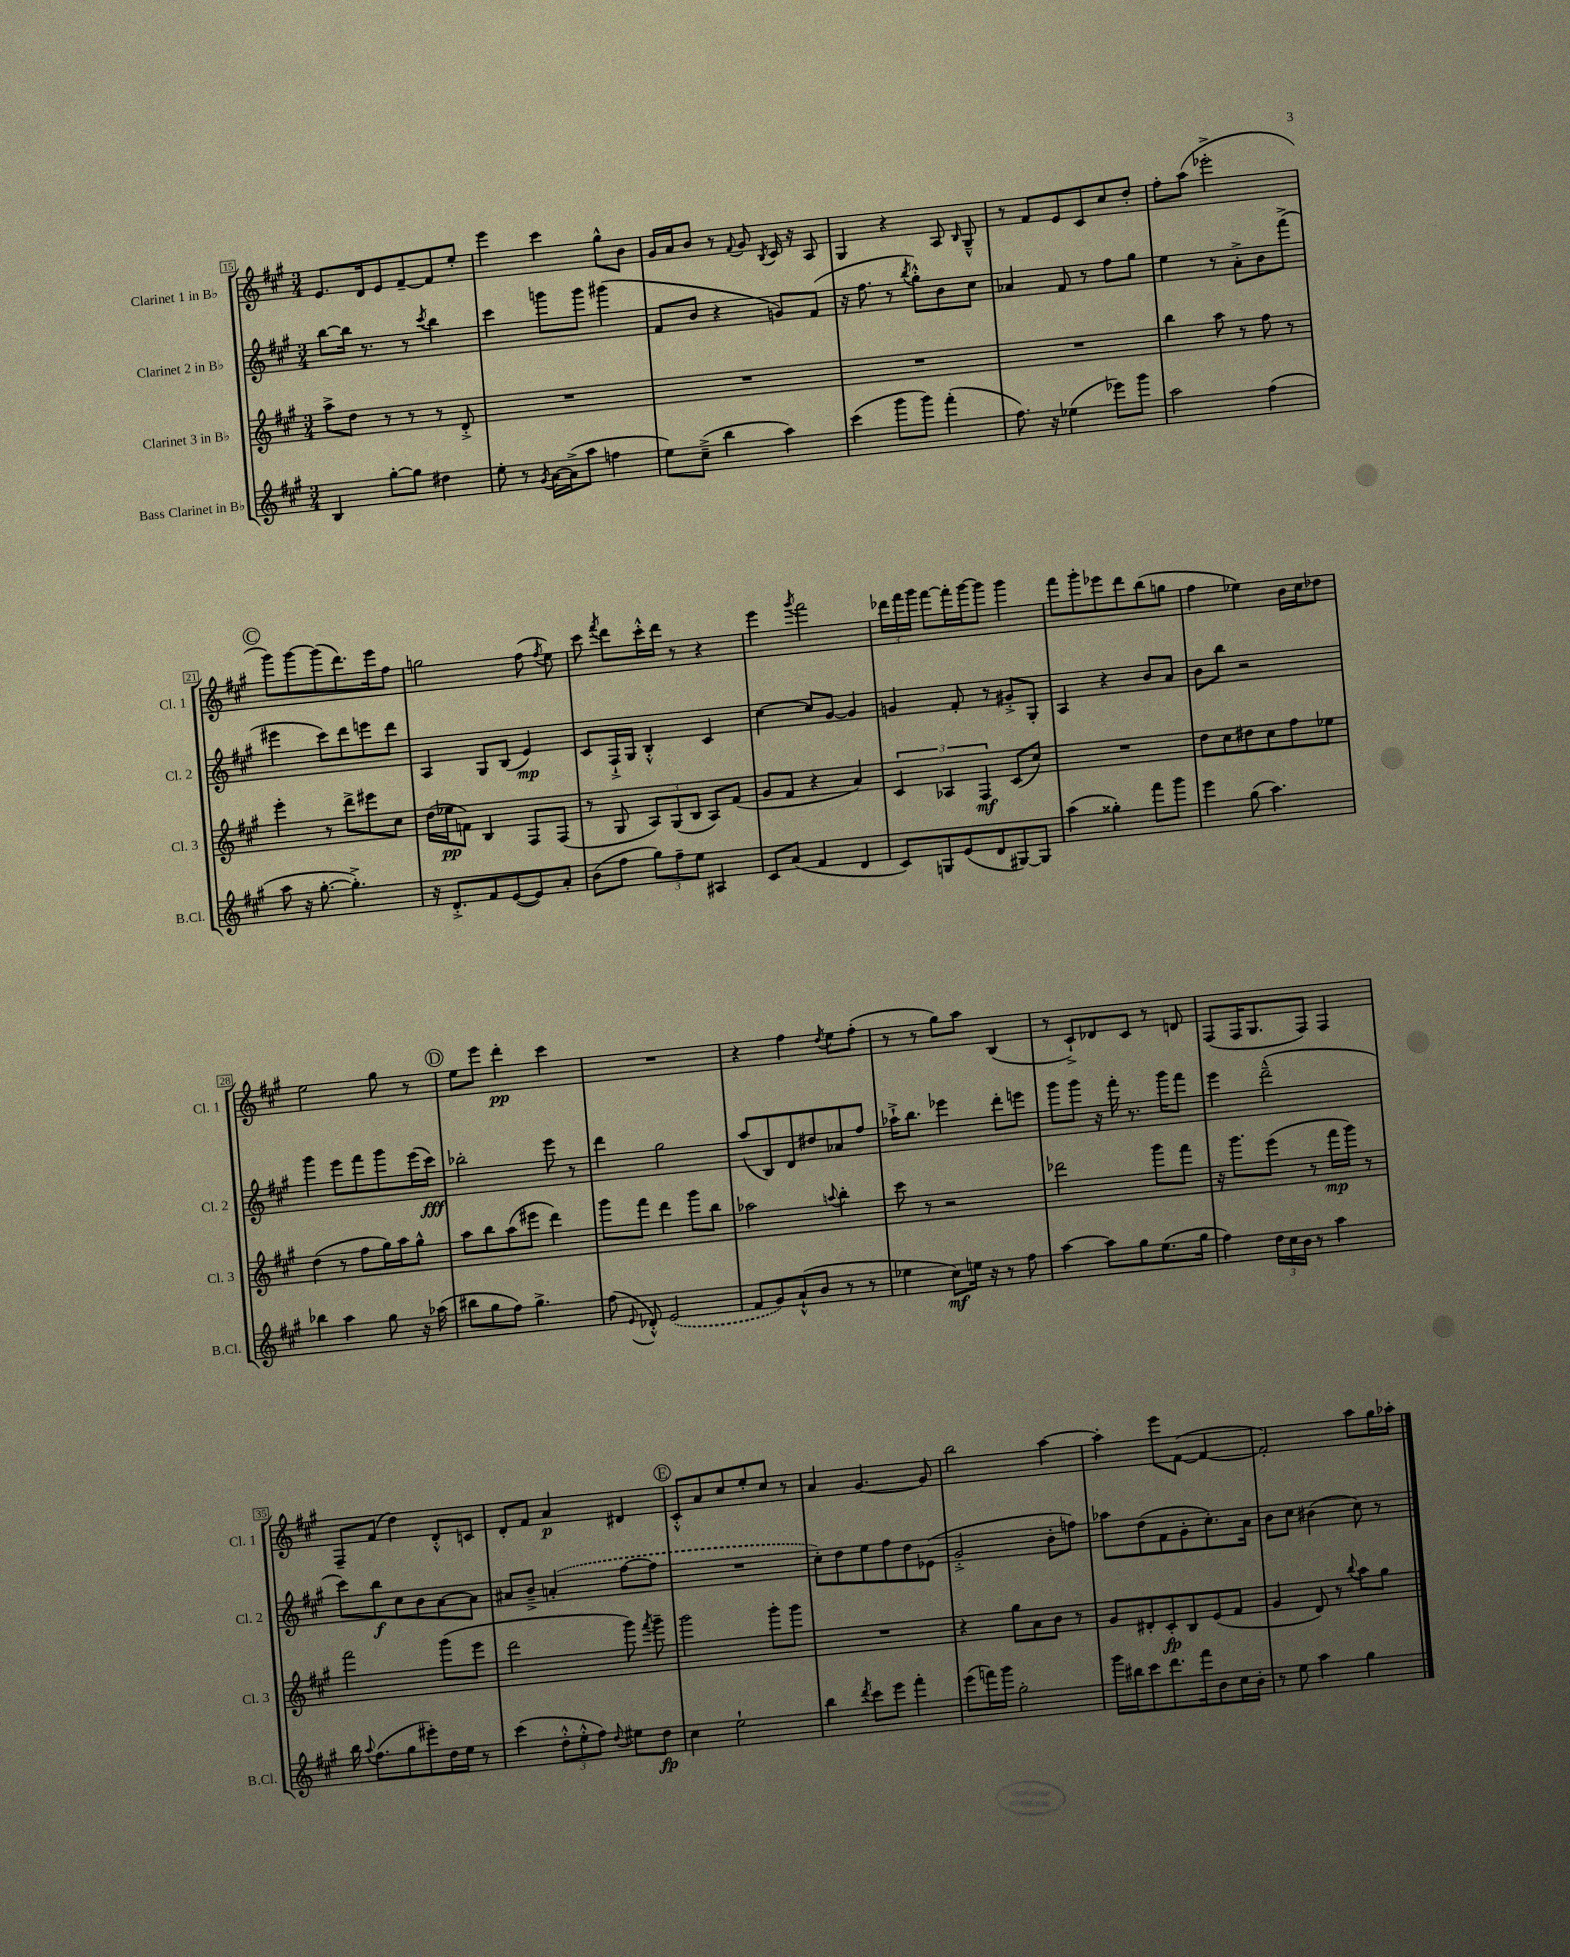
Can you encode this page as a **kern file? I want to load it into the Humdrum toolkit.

**kern	**kern	**kern	**kern
*staff4	*staff3	*staff2	*staff1
*clefG2	*clefG2	*clefG2	*clefG2
*k[f#c#g#]	*k[f#c#g#]	*k[f#c#g#]	*k[f#c#g#]
*M3/4	*M3/4	*M3/4	*M3/4
4B/	8aa^\L	[8bb\L	8.e/L
.	8dd\J	16bb\]Jk	.
.	.	8.r	16d/k
[8gg#'\L	8r	.	8e/
8gg#\]J	8r	8r	[8f#~/
.	.	8qccc#/	.
4dd#\	8r	4bb\	8f#/]
.	8d'^/	.	8ee'/J
=	=	=	=
8ee'\	2.r	4ccc#\	4eee\
8r	.	.	.
8qg#/	.	.	.
[16a\LL	.	8ggg\L	4ccc#\
(16a^\]J	.	.	.
8aa\J	.	8ggg\J	.
4ff\	.	(4ggg#\	8gg#^^\L
.	.	.	8b\J
=	=	=	=
8ee\L)	2.r	8f#/L	16g#/LL
.	.	.	16a/J
(8cc#~^\J	.	8b/J	8b/J
4bb\	.	4r	8r
.	.	.	8qqf#/
.	.	.	8g#/
.	.	.	8qB/
4aa\)	.	8g/L)	16c#/
.	.	.	16r
.	.	(8f#/J	8A/
=	=	=	=
(4ccc#\	2.r	16r	4G#/
.	.	8.ff#\	.
8ggg#\L	.	8r	4r
.	.	8qbb/	.
8ggg#\J)	.	8gg#'^^\L)	.
(4fff#'\	.	8b\	8A/
.	.	.	16qqB/
.	.	8cc#\J	8G#~^^/
=	=	=	=
8.ff#\)	2.r	4a-/	8r
.	.	.	8f#/L
16r	.	.	.
(4ee-\	.	8f#/	8e/
.	.	8r	8c#/
8eee-\L)	.	8ff#\L	8cc#/
8ggg#\J	.	8gg#\J	8dd'/J
=	=	=	=
2aa\	4bb\	4ee\	8ff#'\L
.	.	.	(8aa\J
.	8aa\	8r	2eee-'^\
.	8r	8a'^\L	.
(4ff#\	8ff#\	8b\	.
.	8r	(8fff#^\J	.
=	=	=	=
8aa\	4eee'\	4eee#\	8ggg#\L)
16r	.	.	[8ggg#\
[8.gg#'\	.	.	.
.	8r	8ccc#\L)	(8ggg#\]
4.gg#'^\])	8ddd^\L	8ddd\	8.ddd\)
.	8eee#\	8eee\	.
.	.	.	16eee\k
.	8cc#\J	8ddd\J	8ff#\J
=	=	=	=
16r	(16dd\LL	4A/	2gg\
8.d'^/L	16ee-\J	.	.
.	8f\J)	.	.
8f#/	4B/	8G#/L	.
([8e/	.	(8B/J	.
8e/])	8F#/L	4e/)	(8ff#\
.	.	.	8qff#/
8a'/J	(8F#/J	.	8ee\)
=	=	=	=
(8b\L	8r	8c#/L	8ccc#\
.	.	.	8qfff#/
8ff#\J	8G#/	16F#`^/L	8ddd\L
.	.	16G#/JJ	.
12gg#\L)	12A/L)	4B'^^/	16ccc#'^^\L
.	.	.	16ddd\JJ
12ff#~\	(12G#/	.	.
.	.	.	8r
12ee\J	12B/J	.	.
4A#/	8A/L)	4c#/	4r
.	(8f#/J	.	.
=	=	=	=
8c#/L	8g#/L	[4cc#\	4eee\
(8a/J	8f#/J	.	.
.	.	.	8qggg#/
4f#/	4r	8cc#/]L	2fff#\
.	.	[8g#/J	.
4d/	4a/)	4g#/]	.
=	=	=	=
8c#/L)	6c#/	4g/	24ddd-\LL
.	.	.	24fff#\
.	.	.	24ggg#\JJ
8G/	.	.	[8fff#\L
.	6A-/	.	.
(8e/	.	8f#'/	16fff#'\]L
.	.	.	[16ggg#\J
.	6F#/	.	.
8d/	.	8r	8ggg#\]J
[8G#/)	(8c#/L	8g#'^/L	4ggg#\
8G#/]J	8cc#/J)	8G#'/J	.
=	=	=	=
(4aa\	2.r	4A/	8fff#\L
.	.	.	8ggg#'\
4gg##'\)	.	4r	8eee-\
.	.	.	8ddd\
8fff#\L	.	8b/L	(8bb\
8ggg#\J	.	8a/J	8gg\J
=	=	=	=
4eee\	8dd\L	8b\L	4ff#\
.	8cc#\	8bb\J	.
(8gg#\	8dd#\	2r	4ee-\)
4.aa\)	8cc#\	.	.
.	8ff#\	.	16b\LL
.	.	.	16cc#\J
.	8ee-\J	.	8dd-\J
=	=	=	=
4bb-\	(4dd\	4ggg#\	2ee\
4aa\	8r	8eee\L	.
.	8ff#\L	8fff#\	.
8gg#\	16gg#\L)	8ggg#\	8gg#\
.	16aa\J	.	.
16r	8gg#^^\J	(16eee\L	8r
(16aa-\	.	16ccc#\JJ)	.
=	=	=	=
8bb#\L	8aa\L	2bb-'\	8ee\L
8gg#\	8bb\	.	8eee\J
8ff#\J)	(8aa\	.	4ddd'\
4.gg#^\	8eee#\J	.	.
.	4ddd\)	8eee\	4ccc#\
.	.	8r	.
=	=	=	=
(8ff#\	8ggg#\L	4ddd\	2.r
8qqe/	.	.	.
8d-'^^/)	8fff#\J	.	.
(2e/	4ddd\	2gg#\	.
.	8ggg#\L	.	.
.	8bb\J	.	.
=	=	=	=
8f#/L	2aa-\	(8aa/L	4r
8g#/)	.	8B/)	.
(8a`^^/	.	8d/	4ff#\
8b/J	.	8dd#/	.
.	8qqaa/	.	8qdd/
8r	4bb'\	8a-/	8ee\L
8r	.	8ff#/J	(8ff#'\J
=	=	=	=
4ee-\	8ccc#\	16aa-`^\LK	8r
.	.	8.bb\J	.
.	8r	.	8r
8cc#\L)	2r	4eee-\	8gg#\L)
16ee\Jk	.	.	8aa\J
16r	.	.	.
8r	.	8ddd'\L	(4B/
8ff#\	.	8eee\J	.
=	=	=	=
[4aa\	2ddd-\	8ggg#\L	8r
.	.	8ggg#\J	8c#`^/L)
8aa\]L	.	16r	8d-/
.	.	16fff#'\	.
8gg#\	.	8.r	8c#/J
(8.ee\	8ggg#\L	.	8r
.	.	16ggg#\LK	.
.	8fff#\J	8fff#\J	8d/
16gg#\Jk	.	.	.
=	=	=	=
4ff#\)	16r	4eee\	(8F#/L
.	8.ggg#\L	.	.
.	.	.	16F#/K
.	.	.	8.G#/
24dd\LL	(8eee\J	(2ddd~^^\	.
24cc#\	.	.	.
24b\JJ	.	.	.
8r	8r	.	8F#/J)
4aa\	16fff#\LL	.	4F#/
.	16ggg#\JJ)	.	.
.	8r	.	.
=	=	=	=
16bb\	2fff#\	8ccc#\L)	8F#~/L
8qqaa/	.	.	.
(8.ff#\L	.	.	.
.	.	8bb\	(8f#/J
8gg#\	.	8cc#\	4dd\)
8eee#'\)	.	8b\	.
16dd\L	(8ggg#\L	[8a\	8d'^^/L
16ee\JJ	.	.	.
8r	8eee\J	8a\]J	8c/J
=	=	=	=
(4ccc#\	2ddd\	8a#/L	8d'/L
.	.	8b~^/J	8f#/J
12dd'^^\L	.	(4a'/	4a/
12ee'^^\	.	.	.
12ff#\J)	.	.	.
8qqdd/	.	.	.
8ee#\L	8ggg#\)	[8ff#\L	4d#/
.	8qfff#/	.	.
8dd\J	8ggg#~\	8ff#\]J	.
=	=	=	=
4cc#\	2ggg#\	2.r	8c#'^^/L
.	.	.	8a/
2ee`\	.	.	8cc#/
.	.	.	8ee'/
.	8ggg#'\L	.	8cc#/J
.	8ggg#\J	.	8r
=	=	=	=
4bb\	2.r	8cc#'\L)	4a/
.	.	8dd\	.
8qddd/	.	.	.
8ccc#\L	.	8ee\	[4.g#/
8eee\J	.	8ff#\	.
4fff#'\	.	8dd\	.
.	.	(8e-\J	8g#/]
=	=	=	=
(8eee\L	4r	2g#'^/	2bb\
16fff\L)	.	.	.
16ggg#\JJ	.	.	.
2gg#'\	8gg#\L	.	.
.	8a\	.	.
.	8b\J	8b'\L	[4aa\
.	8r	8ff\J)	.
=	=	=	=
16ggg#\LL	8g#/L	8aa-\L	4aa'\]
16bb#\J	.	.	.
8ccc#\	8d#'/	(8dd\	.
8.ddd\	8c#'/	8f#\	8eee\L
.	8B/	8g#'\	([8f#\J
16fff#\k	.	.	.
8b\	(8e/	8.cc#'\)	4f#/_
16cc#\L	8f#/J	.	.
16b'\JJ	.	16a\Jk	.
=	=	=	=
8r	4g#/	8b\L	2f#'/])
8ee\	.	8cc#\J	.
4aa\	8d/)	(4b#\	.
.	8r	.	.
.	8qqbb/	.	.
4gg#\	8aa\L	8cc#\)	8aa\L
.	8gg#\J	8r	16gg#\L
.	.	.	16aa-'\JJ
==	==	==	==
*-	*-	*-	*-
